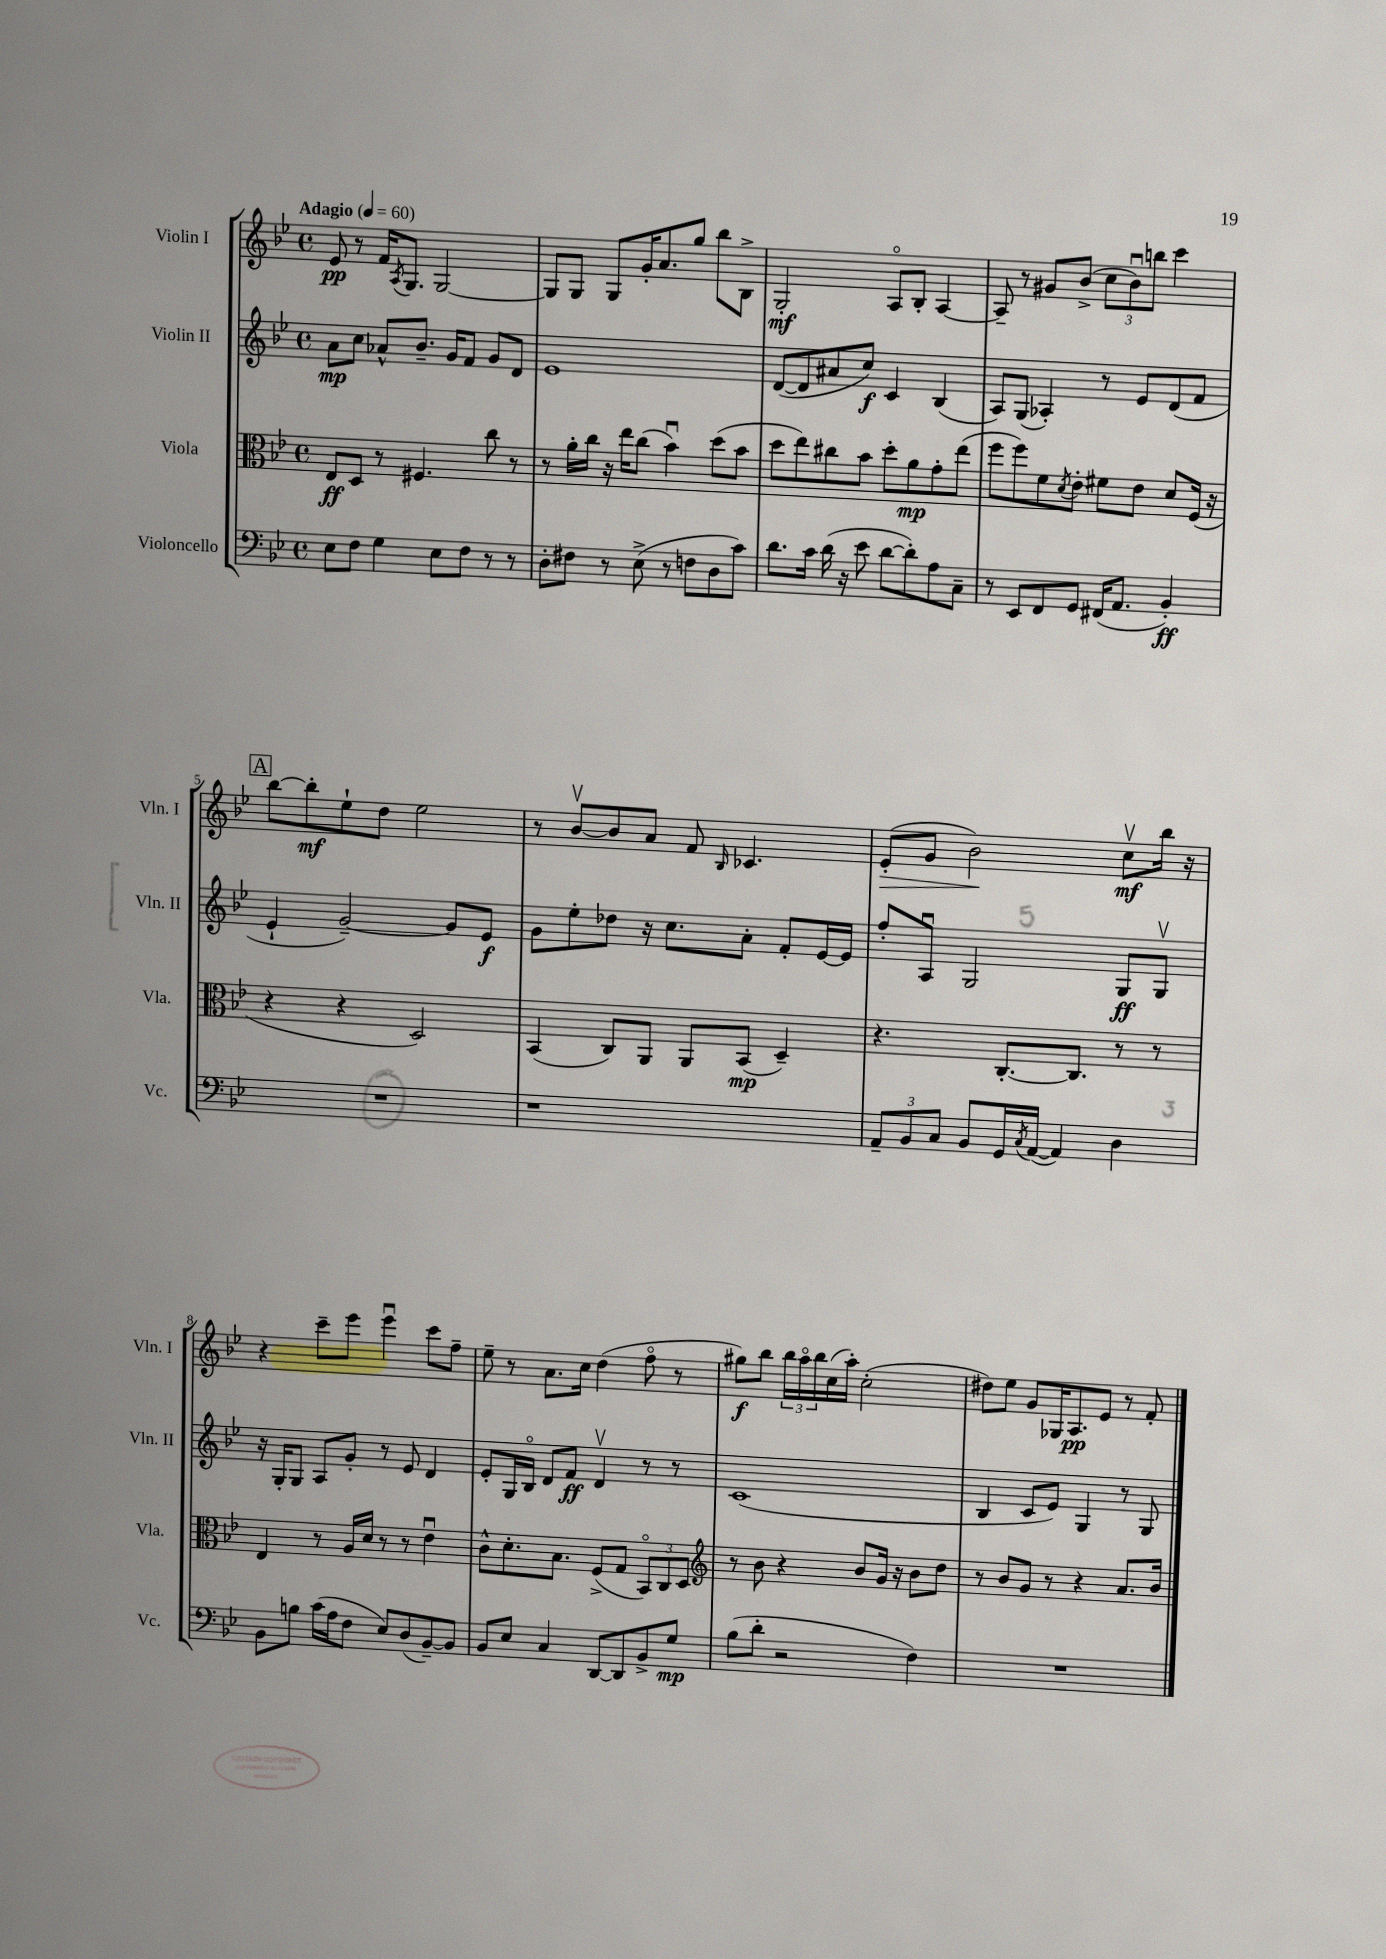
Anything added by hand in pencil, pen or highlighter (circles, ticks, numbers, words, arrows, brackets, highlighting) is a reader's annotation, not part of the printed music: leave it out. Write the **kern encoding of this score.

**kern	**kern	**kern	**kern
*staff4	*staff3	*staff2	*staff1
*clefF4	*clefC3	*clefG2	*clefG2
*k[b-e-]	*k[b-e-]	*k[b-e-]	*k[b-e-]
*M4/4	*M4/4	*M4/4	*M4/4
*met(c)	*met(c)	*met(c)	*met(c)
*MM60	*MM60	*MM60	*MM60
8E-\L	8E-/L	8a\L	8e-/
8F\J	8D/J	8cc\J	8r
4G\	8r	8a-^^/L	16f/LK
.	.	.	8qA/
.	.	.	8.G/J
.	4.F#/	8.b-~/J	.
8E-\L	.	.	[2G/
.	.	16g/LK	.
8F\J	.	8f/J	.
8r	8cc\	8g/L	.
8r	8r	8d/J	.
=	=	=	=
8D'\L	8r	1e-	8G/]L
8F#\J	16a'\LL	.	8G/J
.	16cc\JJ	.	.
8r	16r	.	8G/L
.	16ee-\LK	.	.
(8E-^\	(8cc\J	.	16g'/K
.	.	.	8.a/
8r	4b-u\)	.	.
8F\L	.	.	8gg/J
8D\	(8dd\L	.	8bb-\L
8c\J)	8b-\J	.	8B-^\J
=	=	=	=
8.d\L	8dd\L	([8d/L	2G'/
.	8ee-\)	8d/]	.
16c\Jk	.	.	.
(16d\	8cc#\	8a#/	.
16r	.	.	.
8e-\	8b-\J	8cc/J)	.
[8d\L	8dd'\L	4c/	8Ao/L
8d'\])	8a\	.	8B-'/J
8A\	8g'\	(4B-/	[4A/
8C~\J	(8ee-\J	.	.
=	=	=	=
8r	8ff\L	8A/L)	8A~/]
8EE-/L	8ff\)	(8G/J	8r
8FF/	8f\	4A-'/)	8g#/L
.	8qd/	.	.
8GG/J	8e-'\J	.	(8b-^/J
(16FF#/LK	8f#\L	8r	12cc\L
8.AA/J	.	.	.
.	.	.	12b-u\)
.	8e-\J	8e-/L	.
.	.	.	12bb\J
4BB-'/)	8d/L	(8d/	4ccc\
.	(16F/Jk	8f/J	.
.	16r	.	.
=	=	=	=
1r	4r	4e-`/	[8bb-\L
.	.	.	8bb-'\]
.	4r	[2g~/)	8ee-`\
.	.	.	8dd\J
.	2D/)	.	2ee-\
.	.	8g/]L	.
.	.	8e-/J	.
=	=	=	=
1r	(4BB-/	8g\L	8r
.	.	8ee-'\	[8b-v/L
.	8C/L)	8dd-\J	8b-/]
.	8AA/J	16r	8a/J
.	.	8.cc\L	.
.	8AA/L	.	8f/
.	.	.	16qqB-/
.	(8BB-/J	8a'\J	4.c-/
.	4D~/)	8f'/L	.
.	.	[16e-/L	.
.	.	16e-/]JJ	.
=	=	=	=
12AA~/L	4.r	8ff'/L	(8e-'/L
12BB-/	.	.	.
.	.	8Au/J	8g/J
12C/J	.	.	.
8BB-/L	.	2G/	2b-\)
16GG/L	[8.C'/L	.	.
8qC/	.	.	.
([16AA/JJ	.	.	.
4AA/])	.	.	.
.	8.C/]J	.	.
4D\	8r	8G/L	8ccv\L
.	8r	8Gv/J	16bb-\Jk
.	.	.	16r
=	=	=	=
8BB-\L	4E-/	16r	4r
.	.	16G'/LK	.
8B\J	.	8G/J	.
(16c\LL	8r	8A/L	8ccc~\L
16A\J	.	.	.
8F\J	16A/LL	8g'/J	8eee-\J
.	16d/JJ	.	.
8E-/L)	8r	8r	4eee-u\
(8D/	8r	8e-/	.
[8BB-~/)	4e-u\	4d/	8ccc\L
8BB-/]J	.	.	8ff~\J
=	=	=	=
8BB-/L	8c^^\L	8e-'/L	8ee-~\
8E-/J	8.d'\	16G/L	8r
.	.	16B-o/JJ	.
4C/	.	8d/L	8.a\L
.	8.B-\J	.	.
.	.	8f/J	.
.	.	.	16cc\Jk
[8DD/L	(8F^/L	4dv/	(4dd\
8DD/]	8G/J	.	.
8BB-^/	12BB-o/L)	8r	8ffo\
.	12C/	.	.
8G/J	.	8r	8r
.	12D/J	.	.
=	=	=	=
*	*clefG2	*	*
(8B-\L	8r	(1c	8gg#\L)
8d'\J	8b-\	.	8bb-\J
2r	4r	.	24bb-\LL
.	.	.	24aao\
.	.	.	24bb-\
.	.	.	(16cc\
.	.	.	16aa'\JJ)
.	8b-/L	.	(2cc'\
.	16g/Jk	.	.
.	16r	.	.
4F\)	8b-\L	.	.
.	8dd\J	.	.
=	=	=	=
1r	8r	4B-/	8dd#\L)
.	8b-/L	.	8ee-\J
.	8g/J	8c/L	8g/L
.	8r	8e-/J)	16G-/K
.	.	.	8.A/
.	4r	4G/	.
.	.	.	8e-/J
.	8.a/L	8r	8r
.	.	8G/	8f'/
.	16b-/Jk	.	.
==	==	==	==
*-	*-	*-	*-
